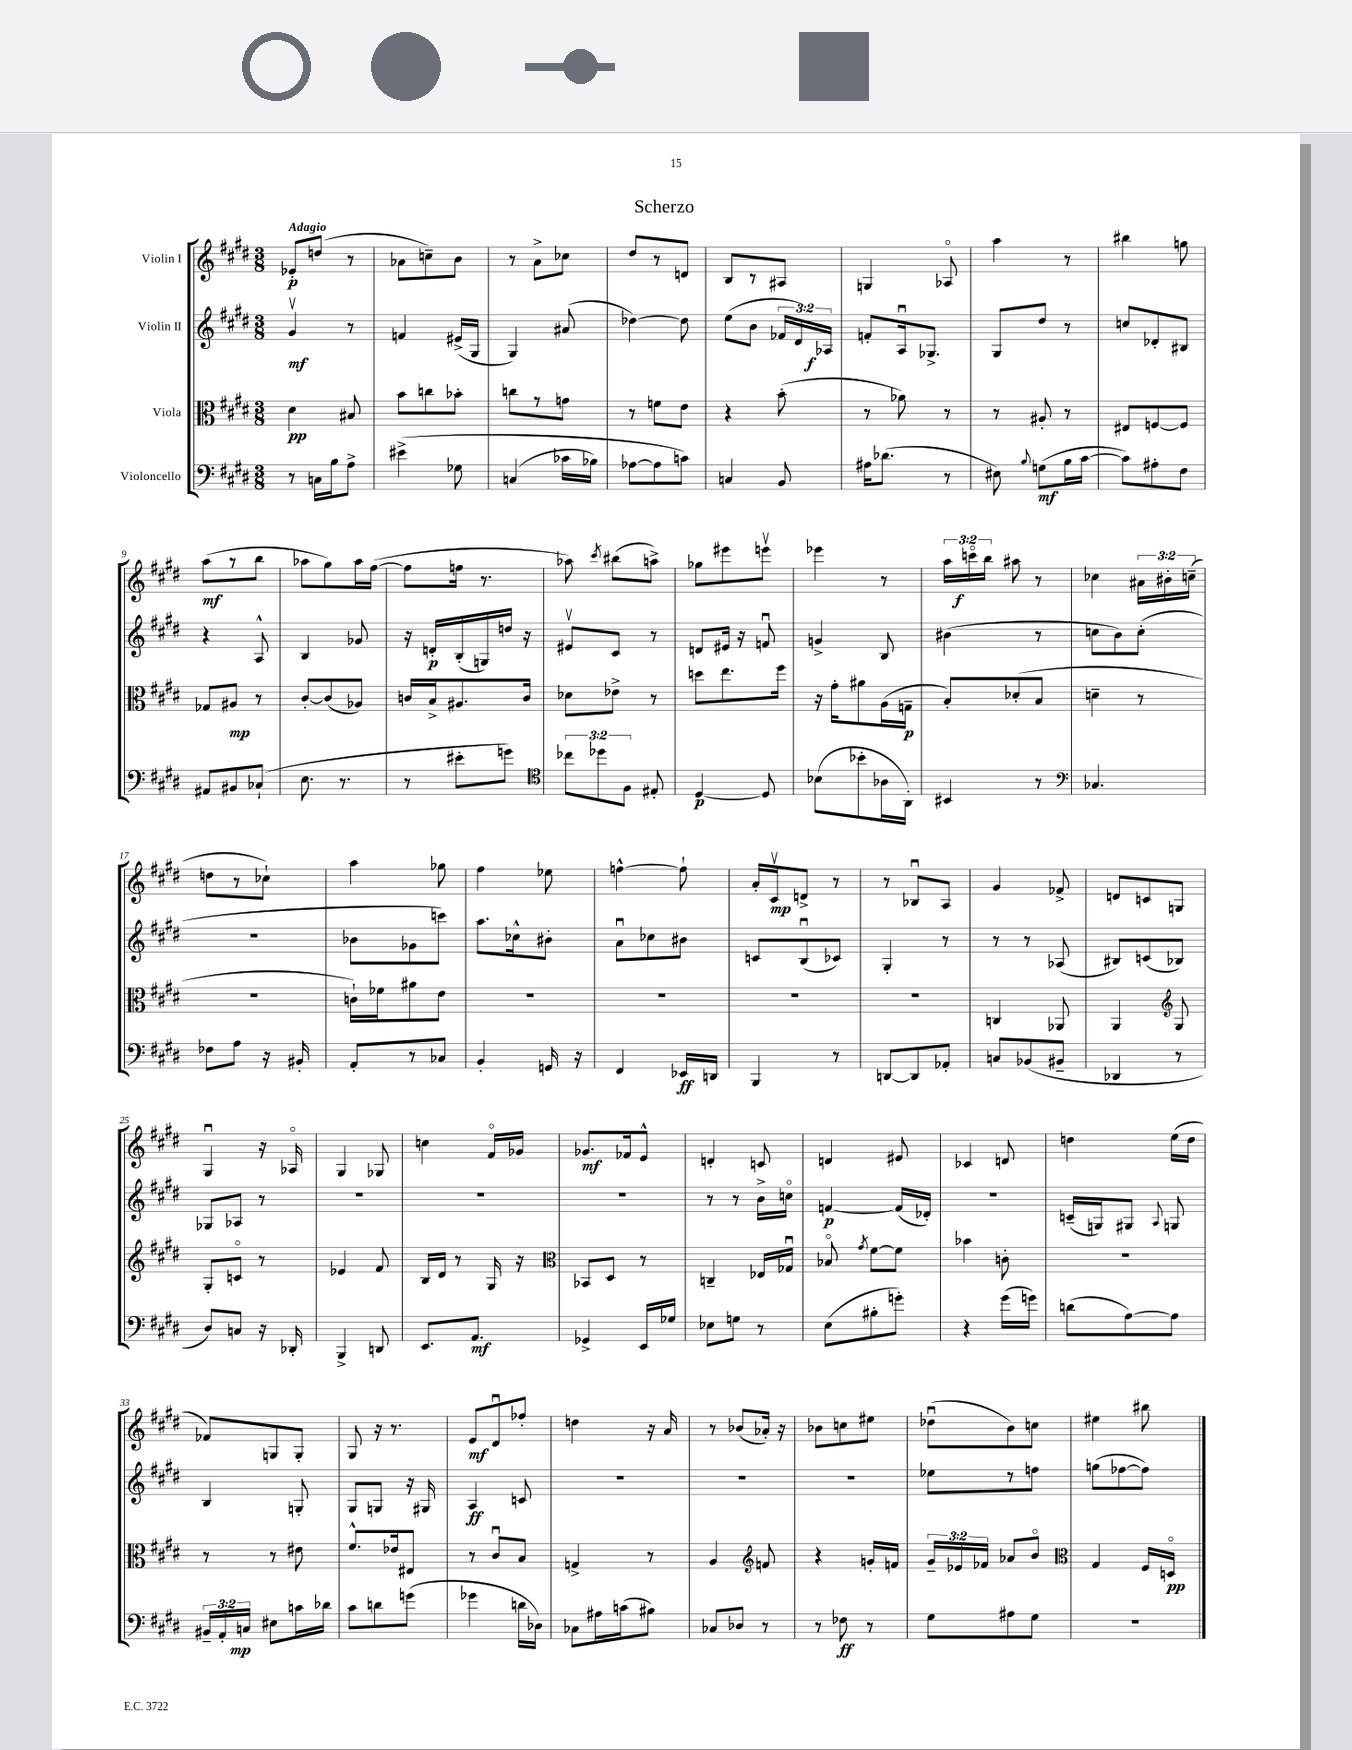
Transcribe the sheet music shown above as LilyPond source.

\header { title = "Scherzo" }
<<
\new StaffGroup <<
\new Staff = "s0" \with { instrumentName = "Violin I" } {
    \clef treble \key e \major \numericTimeSignature \time 3/8 \override Staff.TupletNumber.text = #tuplet-number::calc-fraction-text \tempo "Adagio"
    \autoBeamOff ees'8[-.\p d''8]( r8 |
    aes'8[ c''8--) b'8] |
    r8 a'8[-> ces''8] |
    dis''8[ r8 d'8] |
    b8[ r8 ais8] |
    g4 aes8\flageolet |
    a''4 r8 |
    bis''4 g''8 |
    a''8[\mf( r8 b''8] |
    aes''8[ gis''8) aes''16 fis''16]~( |
    fis''8[ f''16] r8. |
    aes''8) \acciaccatura { cis'''8 } bis''8[( a''8]->) |
    ges''8[ eis'''8 e'''8]\upbow |
    ees'''4 r8 |
    \tuplet 3/2 { a''16[ c'''16\flageolet\f b''16] } ais''8 r8 |
    ces''4 \tuplet 3/2 { ais'16[ bis'16-. c''16]--( } |
    d''8[ r8 ces''8]-!) |
    a''4 ges''8 |
    fis''4 ees''8 |
    f''4~-^ f''8-! |
    a'16[-. cis'16\upbow\mp d'8]-> r8 |
    r8 bes8[\downbow a8] |
    gis'4 fes'8-> |
    d'8[ c'8 g8] |
    gis4\downbow r16 aes16\flageolet |
    gis4 ges8 |
    c''4 fis'16[\flageolet ges'16] |
    ges'8.[\mf fes'16 e'8]-^ |
    d'4-. c'8 |
    d'4 eis'8 |
    ces'4 d'8 |
    d''4 e''16[( d''16] |
    fes'8[) g8 g8]-. |
    gis8 r16 r8. |
    e'8[\mf dis'8\downbow fes''8]-. |
    d''4 r16 a'16 |
    r8 bes'8[( aes'16]-.) r16 |
    bes'8[ c''8 eis''8] |
    des''8[\downbow( b'8) c''8] |
    eis''4 bis''8 \bar "|." |
}
\new Staff = "s1" \with { instrumentName = "Violin II" } {
    \clef treble \key e \major \numericTimeSignature \time 3/8 \override Staff.TupletNumber.text = #tuplet-number::calc-fraction-text
    \autoBeamOff gis'4\upbow\mf r8 |
    f'4 eis'16[->( gis16] |
    gis4) ais'8( |
    des''4~) des''8 |
    e''8[( b'8] \tuplet 3/2 { fes'16[ dis'16) aes16]\f } |
    f'8[-. a16\downbow ges8.]-> |
    gis8[ dis''8] r8 |
    c''8[ des'8-. bis8] |
    r4 a8-^ |
    b4 ges'8 |
    r16 d'16[-.\p b16-.( g16) d''16] r16 |
    eis'8[\upbow cis'8] r8 |
    d'8[ eis'16] r16 f'8\downbow |
    g'4-> b8 |
    bis'4( r8 |
    c''8[ b'8) c''8]-.( |
    R4. |
    bes'8[ ges'8 c'''8]) |
    a''8.[ ces''16-^ bis'8]-. |
    a'8[\downbow ces''8 bis'8] |
    c'8[ b8\downbow( ces'8]) |
    gis4-. r8 |
    r8 r8 aes8( |
    bis8[) c'8( bes8]) |
    ges8[ aes8] r8 |
    R4. |
    R4. |
    R4. |
    r8 r8 b'16[-> c''16]\flageolet |
    f'4~\p f'16[( des'16]-.) |
    R4. |
    c'16[--( g16) gis8] \appoggiatura { a8 } g8 |
    b4 g8-. |
    gis8[ g8] r16 gis16 |
    a4\ff c'8 |
    R4. |
    R4. |
    R4. |
    ees''8[ r8 f''8] |
    g''8[( fes''8~ fes''8]) \bar "|." |
}
\new Staff = "s2" \with { instrumentName = "Viola" } {
    \clef alto \key e \major \numericTimeSignature \time 3/8 \override Staff.TupletNumber.text = #tuplet-number::calc-fraction-text
    \autoBeamOff dis'4\pp bis8 |
    b'8[ c''8 bes'8]-. |
    c''8[ r8 g'8] |
    r8 f'8[ e'8] |
    r4 b'8-.( |
    r8 aes'8) r8 |
    r8 ais8-. r8 |
    eis8[ f8~ f8] |
    ges8[ ais8]\mp r8 |
    cis'8[~-. cis'8( aes8]) |
    c'16[ b16-> ais8. c'16] |
    des'8[ ees'8]-> r8 |
    d''8[ e''8. fis''16] |
    r16 gis'16[-. ais'8 a16( g16]--\p |
    b8[-.) des'8-.( b8] |
    d'4-- r8 |
    R4. |
    c'16[-!) fes'16 ais'8 e'8] |
    R4. |
    R4. |
    R4. |
    R4. |
    c4 aes,8 |
    a,4 \clef treble gis8 |
    gis8[-. c'8]\flageolet r8 |
    ees'4 fis'8 |
    b16[ dis'16] r8 gis16 r16 |
    \clef alto bes,8[ dis8] r8 |
    c4-- ees16[ ges16]\downbow |
    bes8\flageolet \acciaccatura { gis'8 } fis'8[~ fis'8] |
    bes'4 c'8-. |
    R4. |
    r8 r8 eis'8 |
    fis'8.[-^ ees'16 eis8] |
    r8 cis'8[\downbow b8] |
    g4-> r8 |
    a4 \clef treble f'8 |
    r4 g'16[-. f'16] |
    \tuplet 3/2 { gis'16[-- ees'16 fes'16] } aes'8[ b'8]\flageolet |
    \clef alto gis4 fis16[ d16]\flageolet\pp \bar "|." |
}
\new Staff = "s3" \with { instrumentName = "Violoncello" } {
    \clef bass \key e \major \numericTimeSignature \time 3/8 \override Staff.TupletNumber.text = #tuplet-number::calc-fraction-text
    \autoBeamOff r8 c16[ b16 a8]-> |
    eis'4->\( ges8 |
    c4( ces'16[ bes16]) |
    aes8[~ aes8 c'8]\) |
    c4 b,8 |
    ais16[ des'8.]( r8 |
    eis8) \appoggiatura { b8 } g8[\mf( b16 cis'16]~ |
    cis'8[) ais8-. fis8] |
    ais,8[ bis,8 ces8]-!( |
    e8. r8. |
    r8 eis'8[-. g'8]) |
    \clef tenor \tuplet 3/2 { ces''8[ des''8 fis8] } eis8-. |
    dis4~\p dis8 |
    bes8[( bes'8-. aes16 a,16]-.) |
    bis,4 r8 |
    \clef bass ces4. |
    fes8[ a8] r16 bis,16-. |
    a,8[-. r8 ces8] |
    b,4-. g,16 r16 |
    fis,4 ees,16[\ff d,16] |
    b,,4 r8 |
    d,8[~ d,8 aes,8]-. |
    c8[ bes,8( bis,8]-- |
    des,4 r8 |
    dis8[) c8] r16 des,16-. |
    b,,4-> d,8 |
    e,8.[ a,8.]\mf |
    ges,4-> e,16[ ges16] |
    ees8[ g8] r8 |
    e8[( bis8-. g'8]-.) |
    r4 gis'16[( g'16]) |
    d'8[( a8~) a8] |
    \tuplet 3/2 { bis,16[-- a,16-. c16]\mp } eis8[ c'16 des'16] |
    cis'8[ d'8 g'8]( |
    ges'4 d'16[ des16]) |
    ces8[ ais16 c'16( bis8]) |
    ces8[ des8] r8 |
    r8 fes8\ff r8 |
    gis8[ ais8 gis8] |
    R4. \bar "|." |
}
>>
>>
